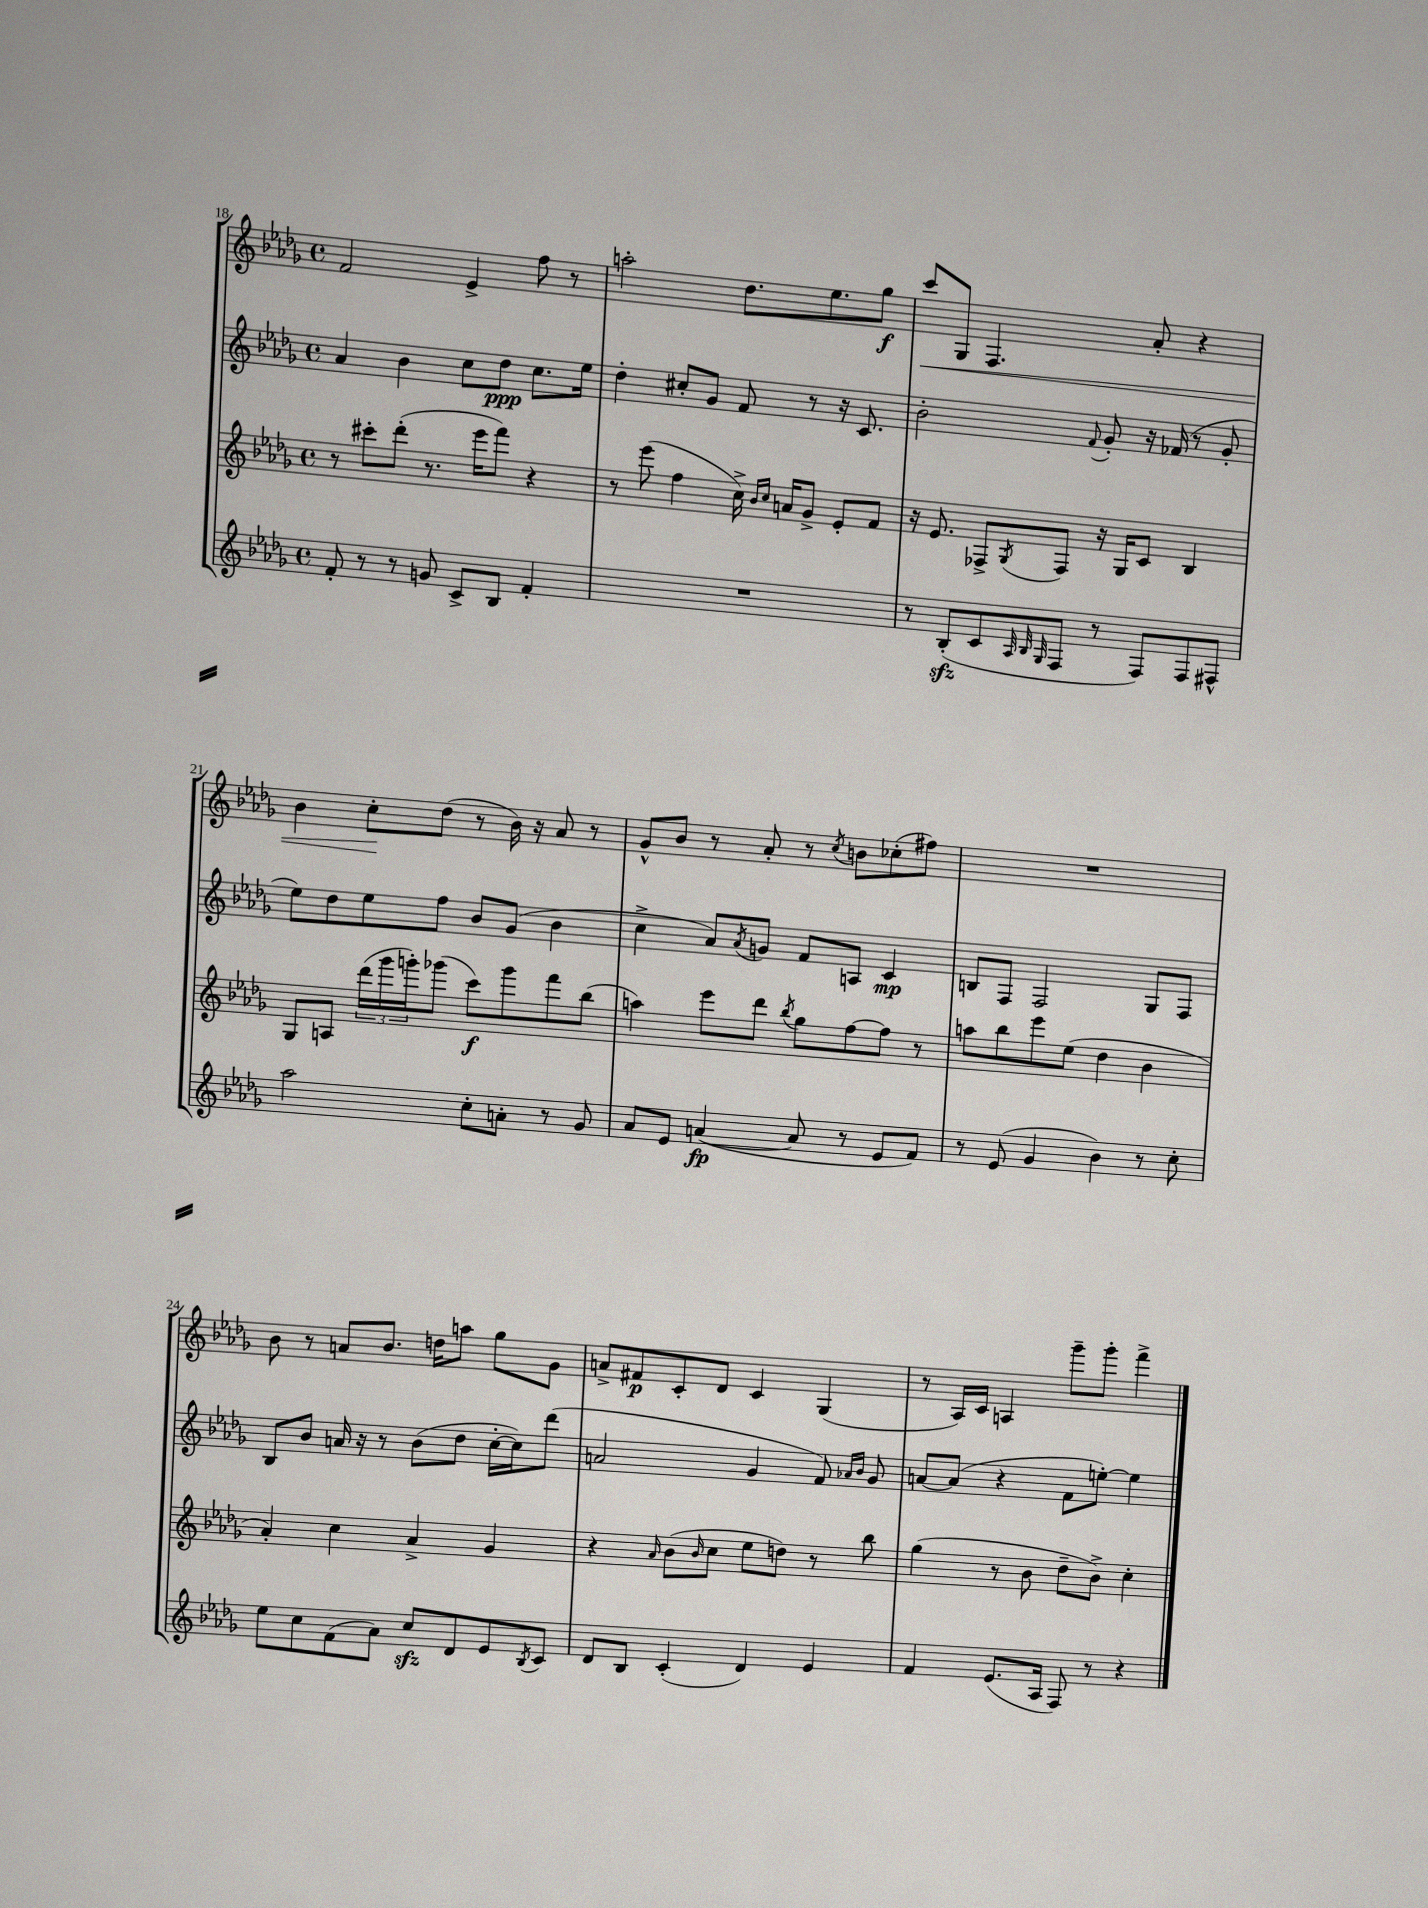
<<
\new StaffGroup <<
\new Staff = "s0" {
    \clef treble \key des \major \defaultTimeSignature \time 4/4
    f'2 ees'4-> f''8 r8 |
    a''2-. des''8. ees''8. ges''8\f |
    c'''8\< ges8 f4. aes'8-. r4 |
    bes'4 c''8-.\! des''8( r8 bes'16) r16 aes'8 r8 |
    ges'8-^ bes'8 r8 aes'8-. r8 \acciaccatura { c''8 } b'8 ces''8-.( fis''8) |
    R1 |
    bes'8 r8 a'8 bes'8. d''16 a''8 ges''8 ges'8 |
    a'8-> fis'8\p c'8-. des'8 c'4 ges4( |
    r8 aes16) c'16 a4 ges'''8-- ges'''8-. f'''4-> \bar "|." |
}
\new Staff = "s1" {
    \clef treble \key des \major \defaultTimeSignature \time 4/4
    aes'4 bes'4 c''8 des''8\ppp c''8. ees''16 |
    des''4-. cis''8-. ges'8 f'8 r8 r16 c'8. |
    bes'2-. \appoggiatura { f'8 } ges'8-. r16 fes'16( r8 ges'8-. |
    ees''8) des''8 ees''8 f''8 bes'8 ges'8( bes'4 |
    c''4-> aes'8) \acciaccatura { aes'8 } g'8 f'8 a8 c'4\mp |
    b8 f8 f2 ges8 f8 |
    bes8 bes'8 a'16 r16 r8 bes'8( des''8 c''16~-. c''16) des'''8( |
    a'2 ges'4 f'8) \grace { aes'16 bes'16 } ges'8 |
    a'8~ a'8( r4 f'8 e''8~-.) e''4 \bar "|." |
}
\new Staff = "s2" {
    \clef treble \key des \major \defaultTimeSignature \time 4/4
    r8 cis'''8-. des'''8-.( r8. ees'''16 f'''8) r4 |
    r8 ees'''8( f''4 c''16->) \grace { bes'16 c''16 } a'16 ges'8-> ees'8-. f'8 |
    r16 ees'8. fes8-> \acciaccatura { ges8 } fes8 r16 ges16 c'8 bes4 |
    ges8 a8 \tuplet 3/2 { des'''16( ges'''16 g'''16-.) } ges'''8( c'''8\f) ges'''8 f'''8 bes''8( |
    a''4) ees'''8 des'''8 \acciaccatura { bes''8 } ges''8 f''8~ f''8 r8 |
    a''8 bes''8 ees'''8 ees''8( des''4 bes'4 |
    aes'4-.) c''4 aes'4-> ges'4 |
    r4 \grace { aes'16 } bes'8( \grace { bes'16 } c''8 ees''8 d''8) r8 bes''8 |
    ges''4( r8 bes'8 des''8-- bes'8->) c''4-. \bar "|." |
}
\new Staff = "s3" {
    \clef treble \key des \major \defaultTimeSignature \time 4/4
    f'8-. r8 r8 g'8 c'8-> bes8 f'4-. |
    R1 |
    r8 bes8-.\sfz( c'8 \grace { aes32 bes32 ges32 } f8 r8 f8) f8 fis8-^ |
    aes''2 c''8-. a'8-. r8 ges'8 |
    aes'8 ees'8 a'4~\fp( a'8 r8 ees'8 f'8) |
    r8 ees'8( ges'4 bes'4) r8 c''8-. |
    ees''8 c''8 f'8( aes'8) c''8\sfz des'8 ees'8 \acciaccatura { bes8 } c'8 |
    des'8 bes8 c'4-.( des'4) ees'4 |
    f'4 ees'8.( aes16 f8) r8 r4 \bar "|." |
}
>>
>>
\layout { \context { \Score currentBarNumber = #18 } }
